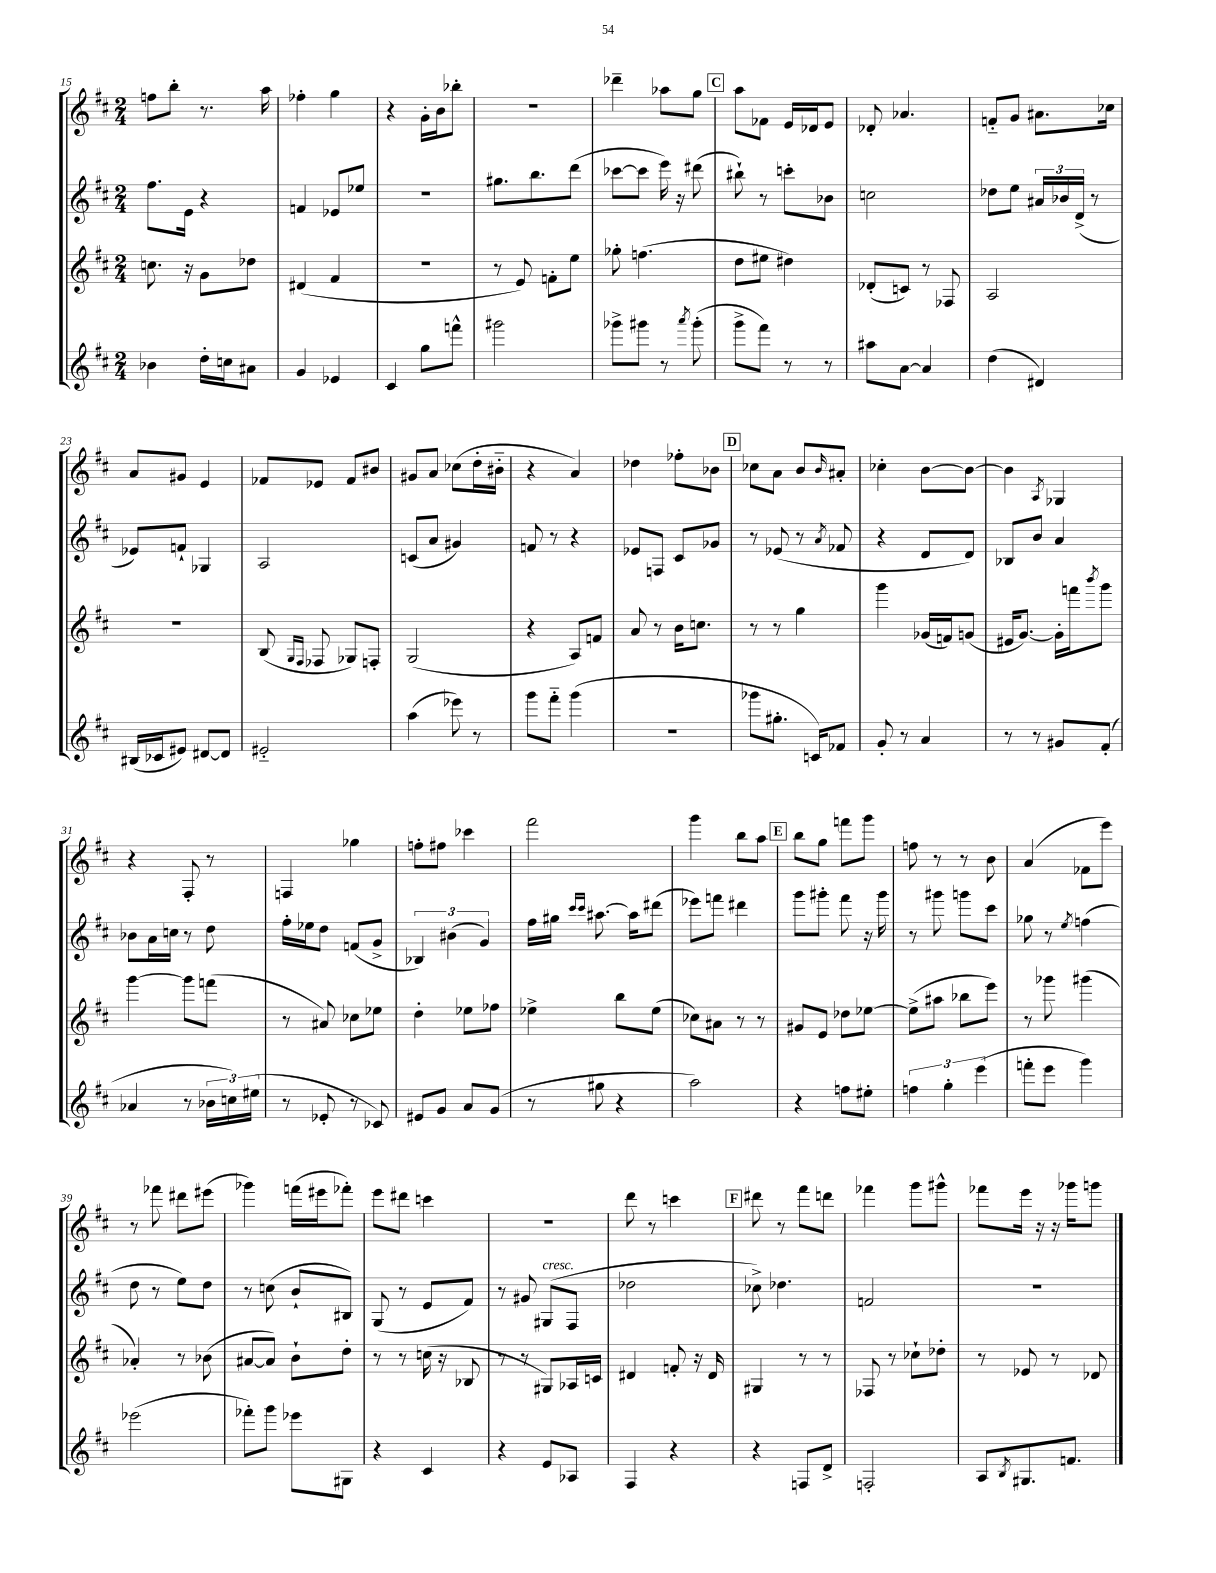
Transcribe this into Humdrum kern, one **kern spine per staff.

**kern	**kern	**kern	**kern
*part4	*part3	*part2	*part1
*staff4	*staff3	*staff2	*staff1
*clefG2	*clefG2	*clefG2	*clefG2
*k[f#c#]	*k[f#c#]	*k[f#c#]	*k[f#c#]
*M2/4	*M2/4	*M2/4	*M2/4
=15	=15	=15	=15
4b-X\	8.ccn\	8.ff#\L	8ffn\L
.	.	.	8bb'\J
.	16r	16e\Jk	.
16dd'\LL	8g\L	4r	8.r
16ccn\J	.	.	.
8a#X\J	8dd-X\J	.	.
.	.	.	16aa\
=16	=16	=16	=16
4g/	(4d#X/	4fn/	4ff-X'\
4e-X/	4f#/	8e-X/L	4gg\
.	.	8ee-X/J	.
=17	=17	=17	=17
4c#/	2r	2r	4r
8gg\L	.	.	16g'\LL
.	.	.	16b\J
8fffn^^\J	.	.	8bb-X'\J
=18	=18	=18	=18
2ggg#X\	8r	8.gg#X\L	2r
.	8e/)	.	.
.	.	8.bb\	.
.	8fn'\L	.	.
.	8ee\J	(8ddd\J	.
=19	=19	=19	=19
8ggg-X^\L	8gg-X'\	[8ccc-X\L	4ddd-X~\
8ggg#X\J	(4.ffn\	8ccc-\J]	.
8r	.	16eee\)	8aa-X\L
.	.	16r	.
8qaaa/	.	.	.
(8ggg#'\	.	(8ddd#X\	8gg\J
!!LO:REH:place=s1:t=C
=20	=20	=20	=20
8ggg^\L	8dd\L	8bb#X`\)	8aa\L
8fff#\J)	8ee#X\J	8r	8f-X\J
8r	4dd#X\)	8cccn'\L	16e/LL
.	.	.	16d-X/J
8r	.	8b-X\J	8e/J
=21	=21	=21	=21
8aa#X\L	(8d-X'/L	2ccn\	8d-X'/
[8a\J	8cn/J)	.	4.a-X/
4a/]	8r	.	.
.	8F-X/	.	.
=22	=22	=22	=22
(4dd\	2A/	8dd-X\L	8fn/L
.	.	8ee\J	8g/J
4d#X/)	.	24a#X/LL	8.a#X\L
.	.	24b-X/	.
.	.	(24d^/JJ	.
.	.	8r	.
.	.	.	16cc-X\Jk
!!LO:LB:g=z
=23	=23	=23	=23
(16B#X/LL	2r	8e-X/L)	8a/L
16c-X/J	.	.	.
8e#X/J)	.	8fn`/J	8g#X/J
[8d#X/L	.	4G-X/	4e/
8d#/J]	.	.	.
=24	=24	=24	=24
2e#X/	(8B/	2A/	8f-X/L
.	16qqG/LL	.	.
.	16qqF#/JJ	.	.
.	8F-X/	.	8e-X/J
.	8G-X/L)	.	8f-/L
.	8Fn'/J	.	8b#X/J
=25	=25	=25	=25
(4aa\	(2G/	(8cn/L	8g#X/L
.	.	8a/J	8a/J
8eee-X\)	.	4g#X/)	(8cc-X\L
8r	.	.	16dd'\L
.	.	.	16b#X\JJ
=26	=26	=26	=26
8ggg\L	4r	8fn/	4r
8fff#\J	.	8r	.
(4ggg\	8A/L)	4r	4a/)
.	8fn/J	.	.
=27	=27	=27	=27
2r	8a/	8e-X/L	4dd-X\
.	8r	8Fn/J	.
.	16b\KL	8c#/L	8ff-X'\L
.	8.ccn\J	.	.
.	.	8g-X/J	8b-X\J
!!LO:REH:place=s1:t=D
=28	=28	=28	=28
8ggg-X\L	8r	8r	8cc-X\L
8.gg#X'\J	8r	(8e-X/	8a\J
.	4gg\	8r	8b/L
16cn/KL)	.	.	.
.	.	8qa/	16qqb/
8f-X/J	.	8f-X/	8a#X'/J
=29	=29	=29	=29
8g'/	4ggg\	4r	4cc-X'\
8r	.	.	.
4a/	(16g-X/LL	8d/L	[8b\L
.	16fn/J)	.	.
.	(8gn/J	8d/J)	8b\J_
=30	=30	=30	=30
8r	16e#X/KL	8B-X/L	4b\]
.	[8.g/J)	.	.
8r	.	8b/J	.
.	.	.	8qA/
8g#X/L	16g'\LL]	4a/	4G-X/
.	16fffn\J	.	.
.	8qbbb/	.	.
(8f#'/J	8ggg\J	.	.
!!LO:LB:g=z
=31	=31	=31	=31
4a-X/	[4ggg\	8b-X\L	4r
.	.	16a\L	.
.	.	16ccn\JJ	.
8r	8ggg\L]	8r	8F#'/
24b-X\LL	(8fffn\J	8dd\	8r
24ccn\)	.	.	.
(24ee#X\JJ	.	.	.
=32	=32	=32	=32
8r	8r	16ff#'\LL	4Fn/
.	.	16ee-X\J	.
8e-X'/	8a#X/)	8dd\J	.
8r	8cc-X\L	(8fn/L	4gg-X\
8c-X/)	8ee-X\J	8g^/J	.
=33	=33	=33	=33
8e#X/L	4dd'\	6B-X/)	8ffn'\L
8g/J	.	.	8ff#X\J
.	.	(6b#X\	.
8a/L	8ee-X\L	.	4ccc-X\
.	.	6g/)	.
(8g/J	8ff-X\J	.	.
=34	=34	=34	=34
8r	4ee-X^\	16ff#\LL	2fff#\
.	.	16gg#X\JJ	.
.	.	16qqccc#/LL	.
.	.	16qqccc#/JJ	.
8gg#X\	.	[8.aa#X\	.
4r	8bb\L	.	.
.	.	16aa#\KL]	.
.	(8ee-\J	(8ddd#X\J	.
=35	=35	=35	=35
2aa\)	8cc-X\L)	8eee-X\L)	4ggg\
.	8a#X\J	8fffn\J	.
.	8r	4ddd#X\	8bb\L
.	8r	.	8aa\J
!!LO:REH:place=s1:t=E
=36	=36	=36	=36
4r	8g#X/L	8ggg\L	8bb\L
.	8e/J	8ggg#X'\J	8gg\J
8ffn\L	8dd-X\L	8fff#\	8fffn\L
8ee#X'\J	[8ee-X\J	16r	8ggg\J
.	.	16ggg#\	.
=37	=37	=37	=37
6ffn\	(8ee-^\L]	8r	8ffn\
.	8aa#X\J	8ggg#X\	8r
6gg'\	.	.	.
.	8bb-X\L	8gggn\L	8r
(6eee\	.	.	.
.	8eee\J)	8ccc#\J	8b\
=38	=38	=38	=38
8fffn'\L	8r	8gg-X\	(4a/
8eee\J	8ggg-X\	8r	.
.	.	8qee/	.
4ggg\)	(4ggg#X\	(4ffn\	8f-X\L
.	.	.	8eee\J)
!!LO:LB:g=z
=39	=39	=39	=39
(2eee-X\	4a-X'/)	8dd\	8r
.	.	8r	8fff-X\
.	8r	8ee\L)	8ddd#X\L
.	(8b-X\	8dd\J	(8eee#X\J
=40	=40	=40	=40
8fff-X'\L)	[8a#X/L	8r	4ggg-X\)
8ggg\J	8a#/J])	(8ccn\	.
8eee-X\L	8b`\L	8b`/L	(16fffn\LL
.	.	.	16eee#X\J
8G#X\J	8dd'\J	8B#X/J)	8fff-X'\J)
=41	=41	=41	=41
4r	8r	(8G/	8eee\L
.	8r	8r	8ddd#X\J
4c#/	(16ccn\	8e/L	4cccn\
.	16r	.	.
.	8B-X/	8f#/J)	.
=42	=42	=42	=42
4r	8r	8r	2r
.	8r	8g#X/	.
!	!	!LO:TX:a:i:t=cresc.	!
8e/L	8G#X/L)	(8G#X/L	.
8A-X/J	16A-X/L	8F#/J	.
.	16cn/JJ	.	.
=43	=43	=43	=43
4F#/	4d#X/	2dd-X\	8ddd\
.	.	.	8r
4r	8fn'/	.	4cccn\
.	16r	.	.
.	16d#/	.	.
!!LO:REH:place=s1:t=F
=44	=44	=44	=44
4r	4G#X/	8cc-X^\)	8ddd#X\
.	.	4.dd-X\	8r
8Fn/L	8r	.	8fff#\L
8d^/J	8r	.	8dddn\J
=45	=45	=45	=45
2Fn'/	8F-X/	2fn/	4fff-X\
.	8r	.	.
.	8cc-X`\L	.	8ggg\L
.	8dd-X'\J	.	8ggg#X^^\J
=46	=46	=46	=46
8A/L	8r	2r	8fff-X\L
8qB/	.	.	.
8.G#X/	8e-X/	.	16eee\Jk
.	.	.	16r
.	8r	.	16r
8.fn/J	.	.	16ggg-X\KL
.	8d-X/	.	8gggn\J
==	==	==	==
*-	*-	*-	*-
